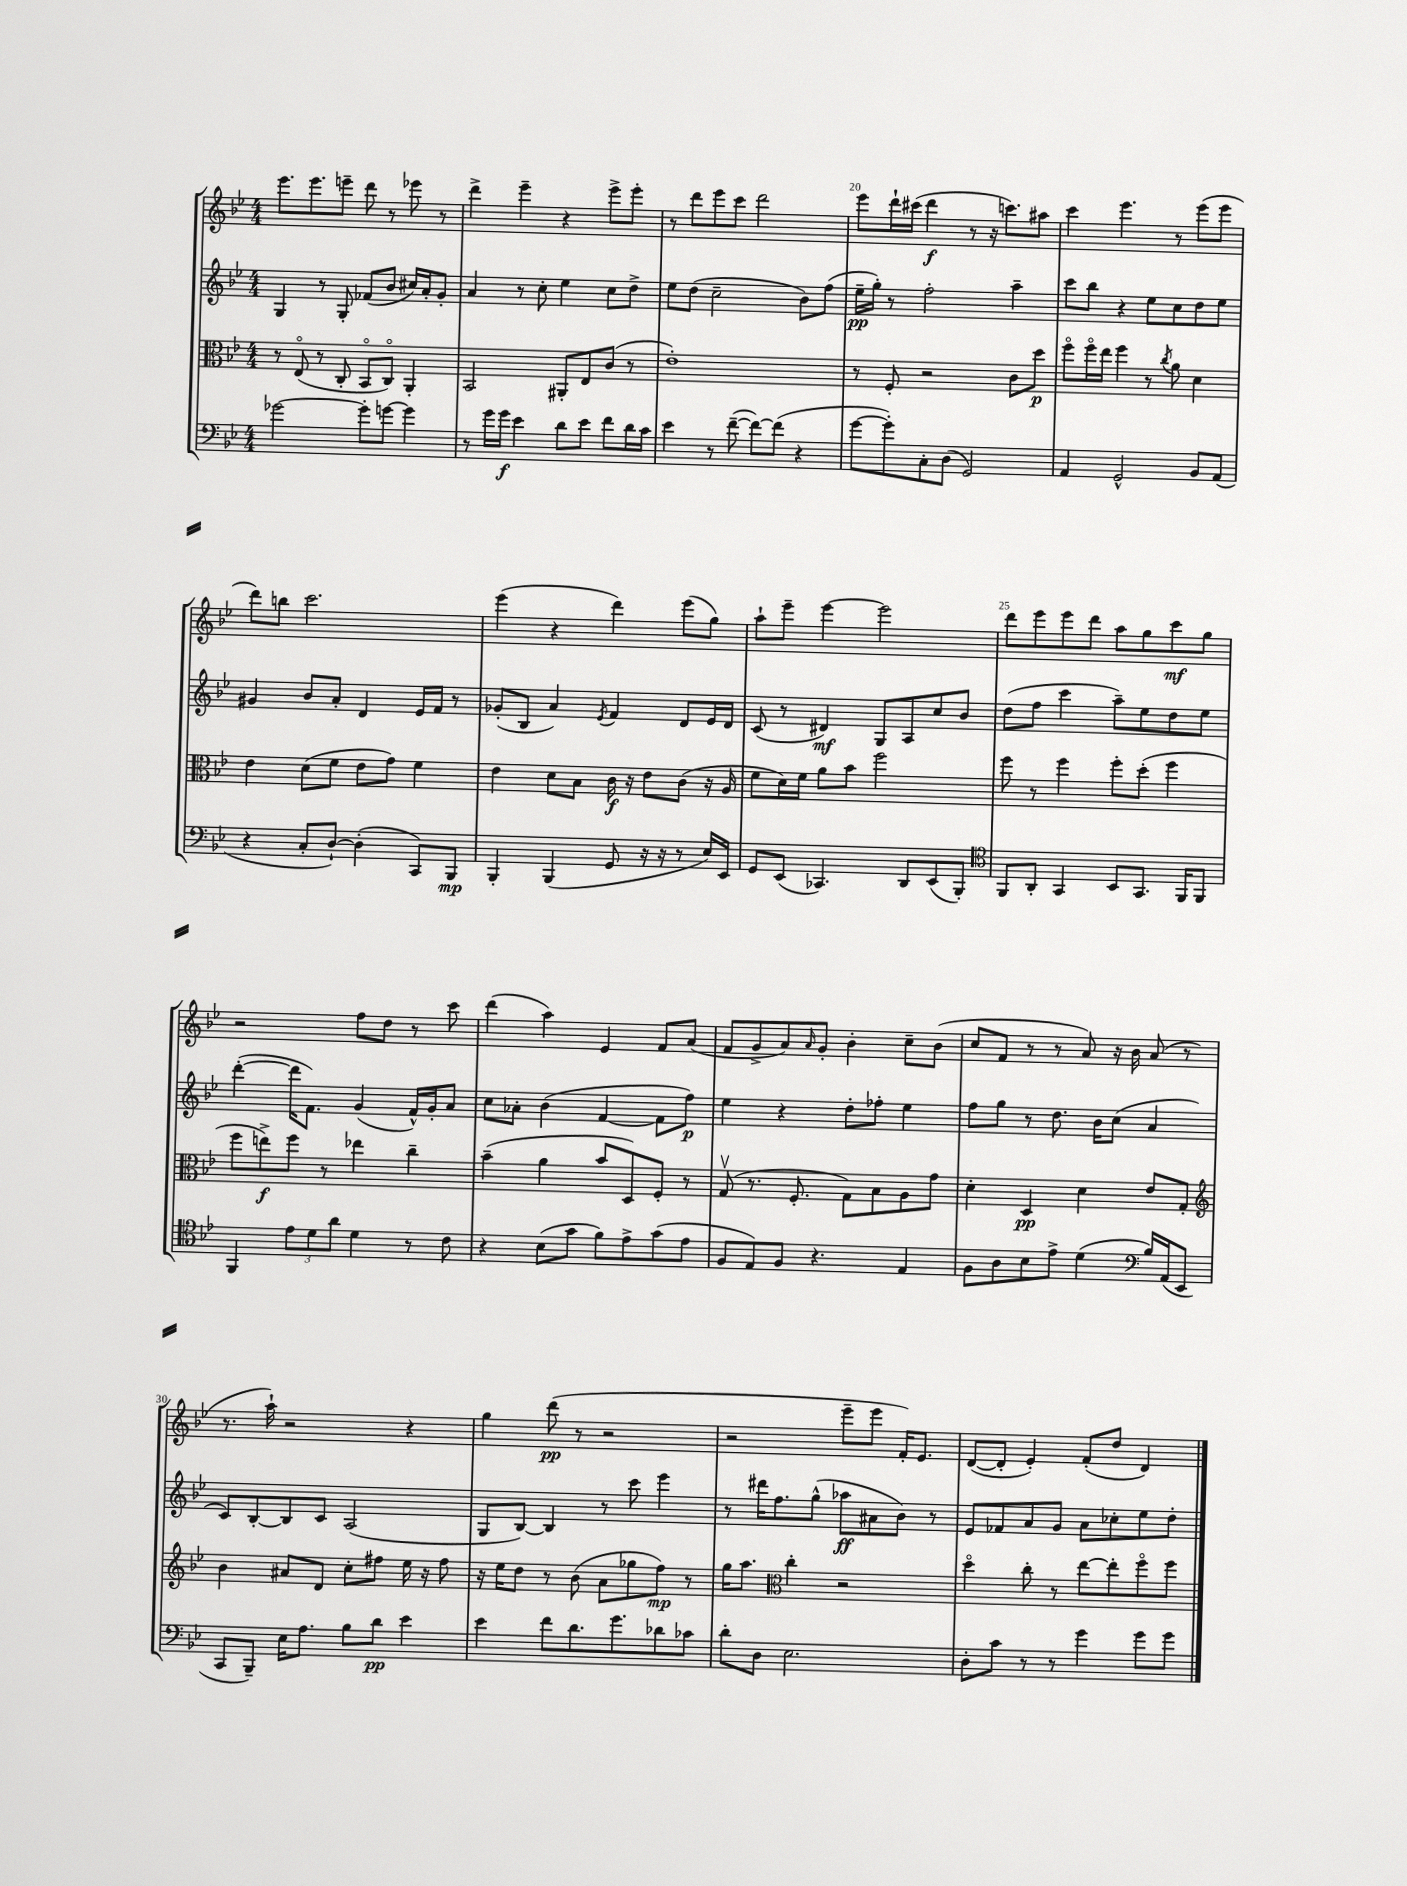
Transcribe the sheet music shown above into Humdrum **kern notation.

**kern	**kern	**kern	**kern
*staff4	*staff3	*staff2	*staff1
*clefF4	*clefC3	*clefG2	*clefG2
*k[b-e-]	*k[b-e-]	*k[b-e-]	*k[b-e-]
*M4/4	*M4/4	*M4/4	*M4/4
[2g-\	8r	4G/	8.eee-\L
.	(8E-o/	.	.
.	.	.	8.eee-\
.	8r	8r	.
.	8C'/	8G'/	8eee~\J
8g-'\]L	8BB-o/L	(8f-/L	8ddd\
[8g\J	8Co/J)	8b-/J	8r
4g\]	4AA'/	16cc#/LL)	8eee-\
.	.	16a'/J	.
.	.	8g'/J	8r
=	=	=	=
8r	2BB-/	4a/	4ddd^\
16g\LL	.	.	.
16g\JJ	.	.	.
4e-\	.	8r	4eee-~\
.	.	8cc'\	.
8d\L	8AA#'/L	4ee-\	4r
8e-\J	8E-/	.	.
8f\L	(8c/J	8cc\L	8eee-^\L
16d\L	8r	8dd^\J	8eee-'\J
16c\JJ	.	.	.
=	=	=	=
4e-\	1e-')	8ee-\L	8r
.	.	(8dd\J	8ddd\L
8r	.	2cc~\	8eee-\
([8f~\	.	.	8ccc\J
8f\_L)	.	.	2ddd\
(8f\]J	.	.	.
4r	.	8b-\L)	.
.	.	(8ff\J	.
=	=	=	=
[8g\L	8r	16ee-~\LL	8eee-\L
.	.	16gg'\JJ)	.
8g'\])	8F'/	8r	16ddd`\L
.	.	.	(16ccc#\JJ
8C'\	2r	2ff'\	4ddd\
(8D\J	.	.	.
2GG/)	.	.	8r
.	.	.	16r
.	.	.	8.ccc\L)
.	8c\L	4aa~\	.
.	8dd\J	.	8aa#\J
=	=	=	=
4AA/	8ffo\L	8ccc\L	4ccc\
.	16ffo\L	8bb-\J	.
.	16ee-\JJ	.	.
2GG^^/	4ff\	4r	4.eee-\
.	8r	8ee-\L	.
.	8qcc/	.	.
.	8a\	8cc\	8r
8BB-/L	4d\	8dd\	(8eee-\L
(8AA/J	.	8ee-\J	8eee-\J
=	=	=	=
4r	4e-\	4g#/	8ddd\L)
.	.	.	8bb\J
8C'/L	(8d\L	8b-/L	2.ccc\
[8D`/J)	8f\J	8a'/J	.
(4D'\]	8e-\L	4d/	.
.	8g\J)	.	.
8CC/L)	4f\	16e-/LL	.
.	.	16f/JJ	.
8BBB-/J	.	8r	.
=	=	=	=
4BBB-'/	4e-\	(8g-'/L	(4eee-\
.	.	8B-/J	.
(4BBB-/	8d\L	4a/)	4r
.	8B-\J	.	.
.	.	8qe-/	.
8GG/	16c\	4f/	4ddd\)
.	16r	.	.
16r	8e-\L	.	.
16r	.	.	.
8r	(8c\J	8d/L	(8eee-\L
16E-/LL)	16r	16e-/L	8gg\J)
16EE-/JJ	16A/	16d/JJ	.
=	=	=	=
8GG/L	8f\L	(8c/	8aa`\L
(8EE-/J	16d\L)	8r	8eee-~\J
.	16f\JJ	.	.
4.CC-/)	8a\L	4d#/)	[4eee-\
.	8b-\J	.	.
.	2ff\	8G/L	2eee-\]
8DD/L	.	8A/	.
(8EE-/	.	8cc/	.
8BBB-'/J)	.	8b-/J	.
=	=	=	=
*clefC4	*	*	*
8FF/L	8ff\	(8dd\L	8ddd\L
8AA'/J	8r	8ff\J	8eee-\
4GG/	4ff\	4ccc\	8eee-\
.	.	.	8ddd\J
8BB-/L	8ff'\L	8aa~\L)	8aa\L
8.GG/J	(8dd'\J	8ee-\	8gg\
.	4ff\	8dd\	8ccc\
16FF/LK	.	.	.
8FF/J	.	8ee-\J	8gg\J
=	=	=	=
4FF/	8ff\L	([4ddd'\	2r
.	8ee^\)	.	.
12e-\L	8ff\J	16ddd\]LK	.
.	.	8.f\J)	.
12d\	.	.	.
.	8r	.	.
12a\J	.	.	.
4d\	4ee-\	(4g/	8ff\L
.	.	.	8dd\J
8r	4cc~\	16f^^/LL)	8r
.	.	16g'/J	.
8c\	.	8a/J	8ccc\
=	=	=	=
4r	(4b-~\	8cc\L	(4ddd\
.	.	8a-'\J	.
(8B-\L	4a\	(4b-\	4aa\)
8g\J	.	.	.
8f\L)	8b-/L	[4f/	4e-/
8e-^\	8D/)	.	.
(8g\	8F'/J	8f\]L	8f/L
8e-\J	8r	8ff\J)	(8a/J
=	=	=	=
8F/L	(8Gv/	4ee-\	8f/L
8E-/)	8.r	.	8g^/
8F/J	.	4r	8a/)
.	8.F'/	.	.
.	.	.	16qqa/
4.r	.	.	8g'/J
.	8G\L)	8dd'\L	4b-'\
.	8B-\	8ff-'\J	.
4E-/	8A\	4ee-\	8cc~\L
.	8g\J	.	(8b-\J
=	=	=	=
8F\L	4d'\	8ff\L	8cc/L
8A\	.	8gg\J	8f/J
8B-\	4D/	8r	8r
8e-^\J	.	8.dd\	8r
(4d\	4d\	.	8a/)
.	.	16b-\LK	.
.	.	(8cc\J	16r
.	.	.	16b-\
*clefF4	*	*	*
16B-/LL)	8e-/L	4a/	(8a/
(16AA/J	.	.	.
8EE-/J	8G'/J	.	8r
=	=	=	=
*	*clefG2	*	*
8CC/L	4b-\	8c/L)	8.r
8BBB-~/J)	.	[8B-'/	.
.	.	.	16aa`\)
16E-\LK	8a#/L	8B-/]	2r
8.A\J	.	.	.
.	8d/J	8c/J	.
8B-\L	8cc'\L	(2A/	.
8d\J	8ff#\J	.	.
4e-\	16ee-\	.	4r
.	16r	.	.
.	8ff#\	.	.
=	=	=	=
4e-\	16r	8G/L	4gg\
.	16ee-\LK	.	.
.	8dd\J	[8B-/J)	.
8f\L	8r	4B-/]	(8ddd\
8.d\	(8b-\	.	8r
.	8a\L	8r	2r
8.g\	.	.	.
.	8gg-\	8ccc\	.
8d-\	8ff\J)	4eee-\	.
8c-\J	8r	.	.
=	=	=	=
8d'\L	16gg\LK	8r	2r
.	8.aa\J	.	.
8D\J	.	16ddd#\LK	.
.	.	8.ff\	.
*	*clefC3	*	*
2.E-\	4cc'\	.	.
.	.	(8gg^^\J	.
.	2r	8aa-\L	8eee-~\L
.	.	8a#\	8eee-\J
.	.	8b-\J)	16f'/LK)
.	.	.	8.e-/J
.	.	8r	.
=	=	=	=
8D'\L	4ddo\	8e-/L	([8d/L
8c\J	.	8f-/	8d'/]J
8r	8cc'\	8a/	4e-'/)
8r	8r	8g/J	.
4g\	[8ee-\L	8a\L	(8f'/L
.	8ee-'\]	8cc-'\	8dd/J
8g\L	8ffo\	8ee-\	4d/)
8g\J	8ff\J	8dd'\J	.
==	==	==	==
*-	*-	*-	*-
